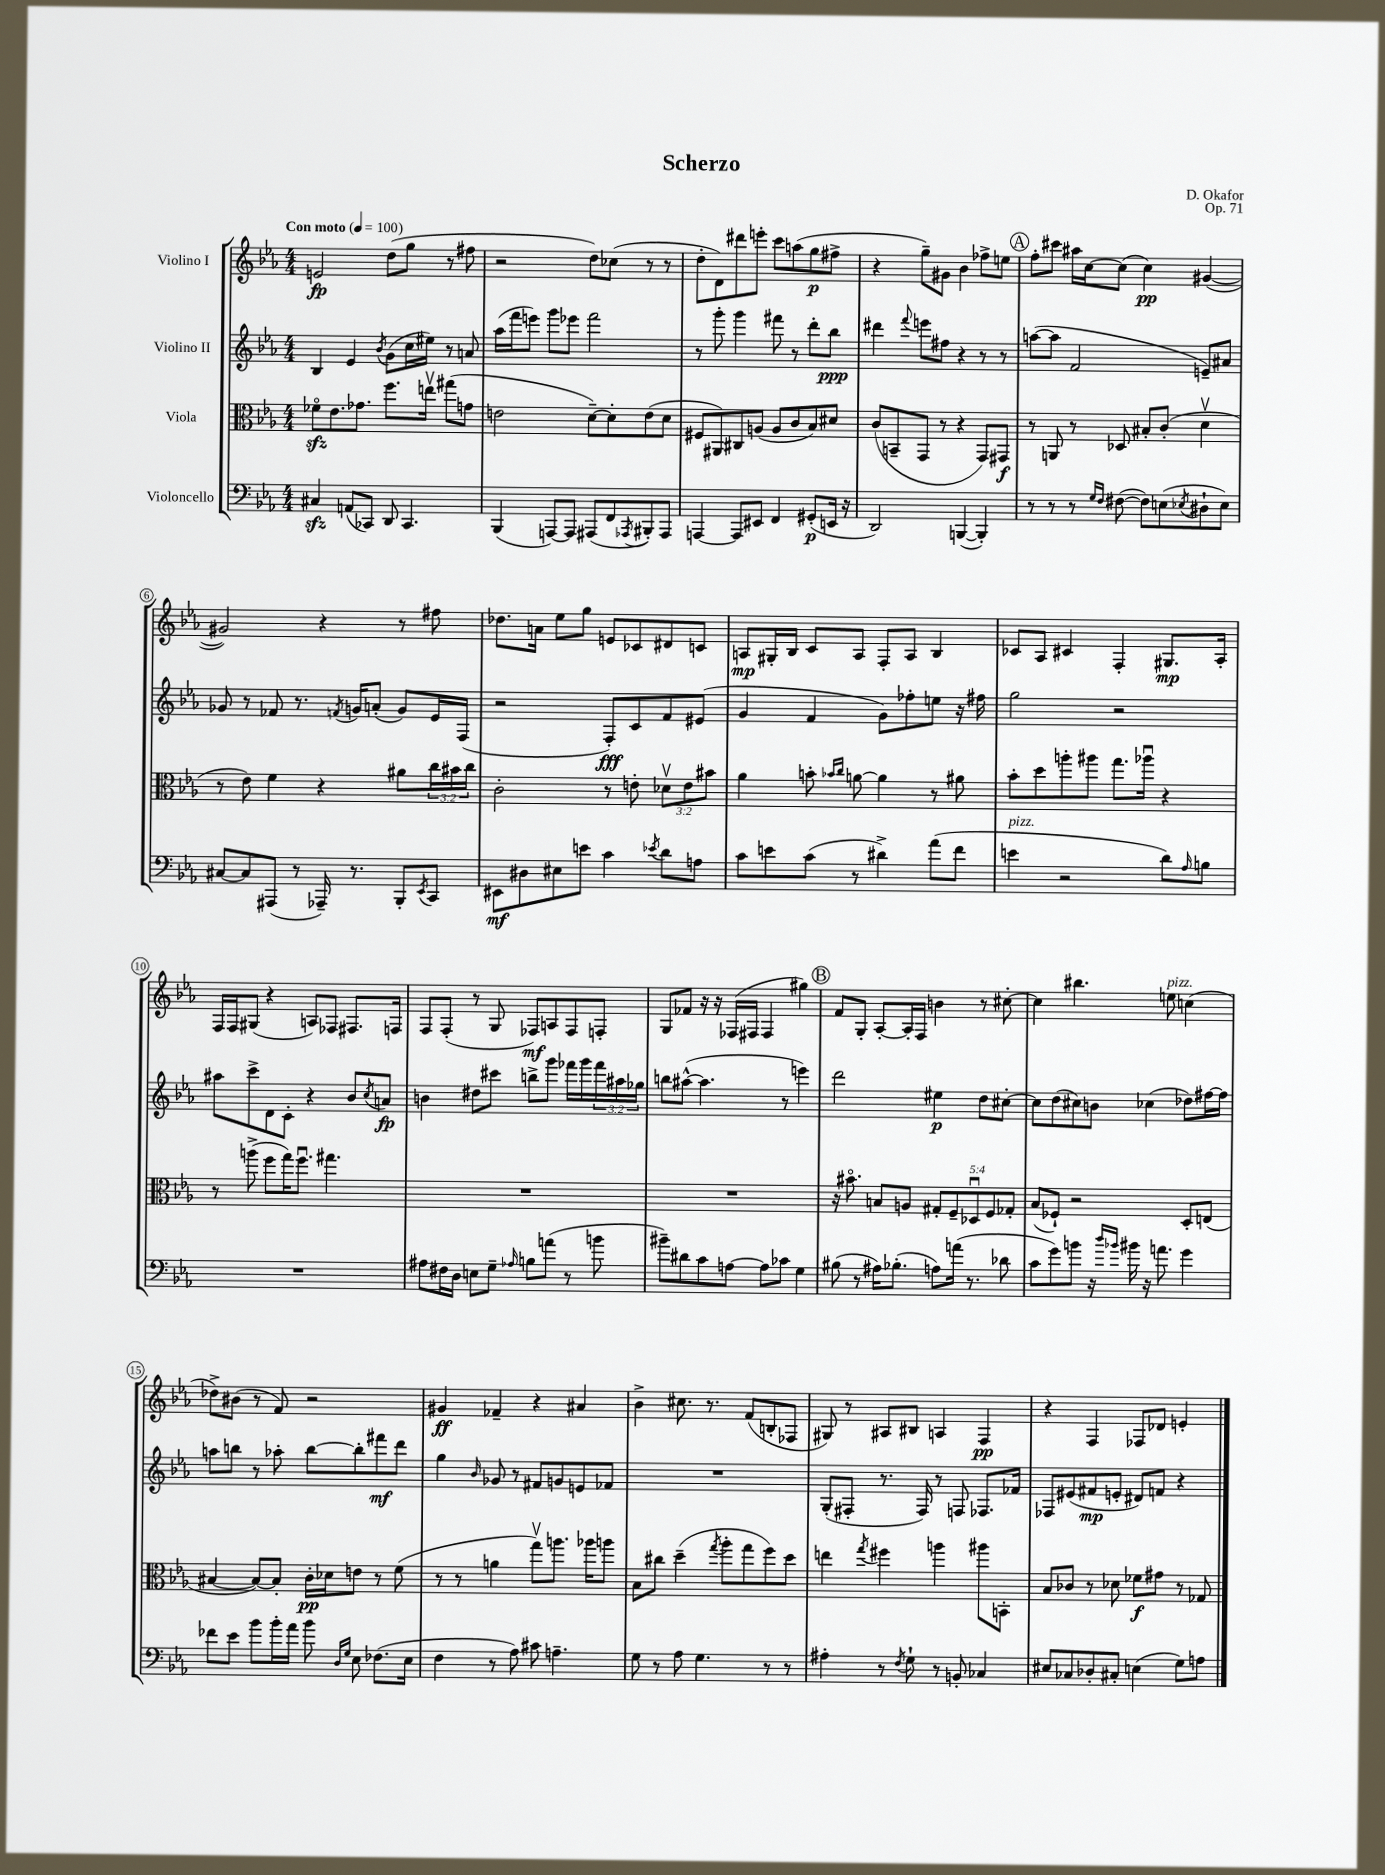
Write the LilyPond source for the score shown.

\header { title = "Scherzo" composer = "D. Okafor" opus = "Op. 71" }
<<
\new StaffGroup <<
\new Staff = "s0" \with { instrumentName = "Violino I" } {
    \clef treble \key ees \major \numericTimeSignature \time 4/4 \tempo "Con moto" 4 = 100
    e'2\fp d''8( g''8 r8 fis''8 |
    r2 d''8) ces''8( r8 r8 |
    d''8-. d'8) dis'''8 e'''8-. c'''8 a''8( g''8\p fis''8-> |
    r4 g''8--) gis'8 bes'4 fes''8-> e''8 |
    \mark \markup { \circle "A" } f''8-. cis'''8 ais''16 c''16~ c''8( c''4\pp) gis'4~( |
    gis'2) r4 r8 fis''8 |
    des''8. a'16 ees''8 g''8 e'8 ces'8 dis'8 c'8 |
    a8\mp gis16-. bes16 c'8 a8 f8-. a8 bes4 |
    ces'8 aes8 cis'4 f4-. gis8.\mp aes16-. |
    f16 f16 gis8( r4 a8) fes8 fis8. f16 |
    f8 f8-.( r8 g8 fes8\mf) a8 fes8 f8-. |
    g8 fes'8 r16 r16 fes16( fis16 fis4 gis''4) |
    \mark \markup { \circle "B" } f'8 g8-. aes8~-. aes16-. f16 b'4 r8 cis''8~-. |
    cis''4 bis''4. e''8^\markup { \italic "pizz." } c''4( |
    des''8->) bis'8( r8 f'8) r2 |
    gis'4\ff fes'4-- r4 ais'4 |
    bes'4-> cis''8. r8. f'8( b8-. fes8 |
    gis8) r8 ais8 bis8 a4 f4\pp |
    r4 f4 fes8 des'8 e'4-. \bar "|." |
}
\new Staff = "s1" \with { instrumentName = "Violino II" } {
    \clef treble \key ees \major \numericTimeSignature \time 4/4 \override Staff.TupletNumber.text = #tuplet-number::calc-fraction-text
    bes4 ees'4 \acciaccatura { bes'8 } g'8( c''16 eis''16) r8 a'8 |
    aes''16( f'''16 e'''8) g'''8 ees'''8 f'''2 |
    r8 g'''8-. g'''4 fis'''8 r8 d'''8-. bes''8\ppp |
    dis'''4 \appoggiatura { f'''8 } e'''8 fis''8 r4 r8 r8 |
    \mark \markup { \circle "A" } a''8~( a''8 f'2 e'8--) ais'8 |
    ges'8 r8 fes'8 r8. \acciaccatura { f'8 } g'16 a'8-.( g'8) ees'16 f16( |
    r2 f8-.\fff) c'8 f'8 eis'8( |
    g'4 f'4 g'8) fes''8-. e''8 r16 fis''16 |
    g''2 r2 |
    ais''8 c'''8-> d'8 c'8-. r4 bes'8 \acciaccatura { c''8 } a'8\fp |
    b'4 dis''8 cis'''8 b''8-> g'''8 fes'''16 g'''16 \tuplet 3/2 { fes'''16 ais''16 ges''16 } |
    b''8 ais''8~-^( ais''4. r8 e'''4) |
    \mark \markup { \circle "B" } d'''2 eis''4\p d''8 cis''8~-. |
    cis''8 d''8( cis''8) b'8 ces''4( des''8) fis''16~ fis''16 |
    a''8 b''8 r8 aes''8-. b''8~ b''8-. fis'''8\mf d'''8 |
    g''4 \grace { bes'16 } ges'8 r8 fis'8 g'8 e'8 fes'8 |
    R1 |
    g8-.( fis8-. r8. fis16) r8 f8 fes8. fes'16 |
    fes8 eis'8( fis'8\mp e'8-. dis'8) f'8 r4 \bar "|." |
}
\new Staff = "s2" \with { instrumentName = "Viola" } {
    \clef alto \key ees \major \numericTimeSignature \time 4/4 \override Staff.TupletNumber.text = #tuplet-number::calc-fraction-text
    fes'8\flageolet\sfz ees'8. ges'8. f''8. e''16\upbow gis''8( g'8 |
    e'2 d'8~--) d'8-. e'8( d'8 |
    fis8 ais,8) cis8 a8( a8 c'8 bes8) dis'8 |
    c'8( b,8-- g,8 r8 r4 g,8) gis,8\f |
    \mark \markup { \circle "A" } r8 a,8 r8 des8 bis8-. c'8-.( d'4\upbow |
    r8 ees'8) f'4 r4 ais'8 \tuplet 3/2 { c''16 bis'16 c''16 } |
    c'2-. r8 e'8-. \tuplet 3/2 { des'8\upbow e'8 bis'8 } |
    aes'4 b'8-. \grace { bes'16 c''16 } a'8~ a'4 r8 ais'8 |
    bes'8-. d''8 a''8-. ais''8 g''8. aes''16\downbow r4 |
    r8 a''8->( f''8 g''16) f''8.\downbow gis''4. |
    R1 |
    R1 |
    \mark \markup { \circle "B" } r16 bis'8.\flageolet b8 a8 \tuplet 5/4 { gis8-. f8-- des8\downbow f8 ges8-. } |
    bes8( fes8-!) r2 d8-. e8( |
    bis4~ bis8~) bis8-. c'16-.\pp des'16 e'8 r8 f'8( |
    r8 r8 a'4 g''8\upbow) a''8. aes''16 a''8 |
    bes8 cis''8 d''4--( \acciaccatura { g''8 } aes''8-. g''8 f''8) d''8 |
    e''4 \acciaccatura { g''8 } fis''4 a''4 ais''8 b,8-. |
    bes8 ces'8 r8 des'8 fes'8\f gis'8 r8 ges8 \bar "|." |
}
\new Staff = "s3" \with { instrumentName = "Violoncello" } {
    \clef bass \key ees \major \numericTimeSignature \time 4/4
    cis4\sfz a,8( ces,8) d,8 ces,4. |
    bes,,4( a,,8~) a,,8 ais,,8( f,8 \acciaccatura { aes,,8 } bis,,8-.) aes,,8 |
    a,,4~ a,,8 eis,8 f,4 gis,8-.\p( e,16 r16 |
    d,2) b,,4~( b,,4-.) |
    \mark \markup { \circle "A" } r8 r8 r8 \grace { g16 f16 } fis8~( fis8) e8( \acciaccatura { ees8 } dis8-! ees8) |
    cis8~ cis8 ais,,8( r8 aes,,16--) r8. bes,,8-. \acciaccatura { ees,8 } c,8 |
    eis,8\mf dis8 eis8 e'8 c'4 \acciaccatura { ees'8 } d'8 a8 |
    c'8 e'8 c'8( r8 dis'4->) aes'8( f'8 |
    e'4^\markup { \italic "pizz." } r2 d'8) \grace { aes16 } b8 |
    R1 |
    ais8 fis16 d16 e8 g8-- \grace { aes16 } b8 a'8( r8 b'8 |
    bis'8--) dis'8 c'8 a8~ a8 ces'8 g4 |
    \mark \markup { \circle "B" } bis8( r8 ais16) bes8.-.( a8) a'16( r8. des'8 |
    c'8 g'8) b'8 r16 \grace { d''16 bes'16 } bis'16 r16 a'8. g'4 |
    fes'8 ees'8 bes'8 bes'16-. aes'16 bes'8 \grace { d16 g16 } ees8 fes8.( ees16 |
    f4 r8 aes8) cis'8 a4.-- |
    g8 r8 aes8 g4. r8 r8 |
    ais4-. r8 \acciaccatura { f8 } g8-! r8 b,8-. ces4 |
    eis8 ces8 des8-. cis8-. e4( g8) a8 \bar "|." |
}
>>
>>
\layout { \context { \Score \override BarNumber.stencil = #(make-stencil-circler 0.1 0.3 ly:text-interface::print) } }
